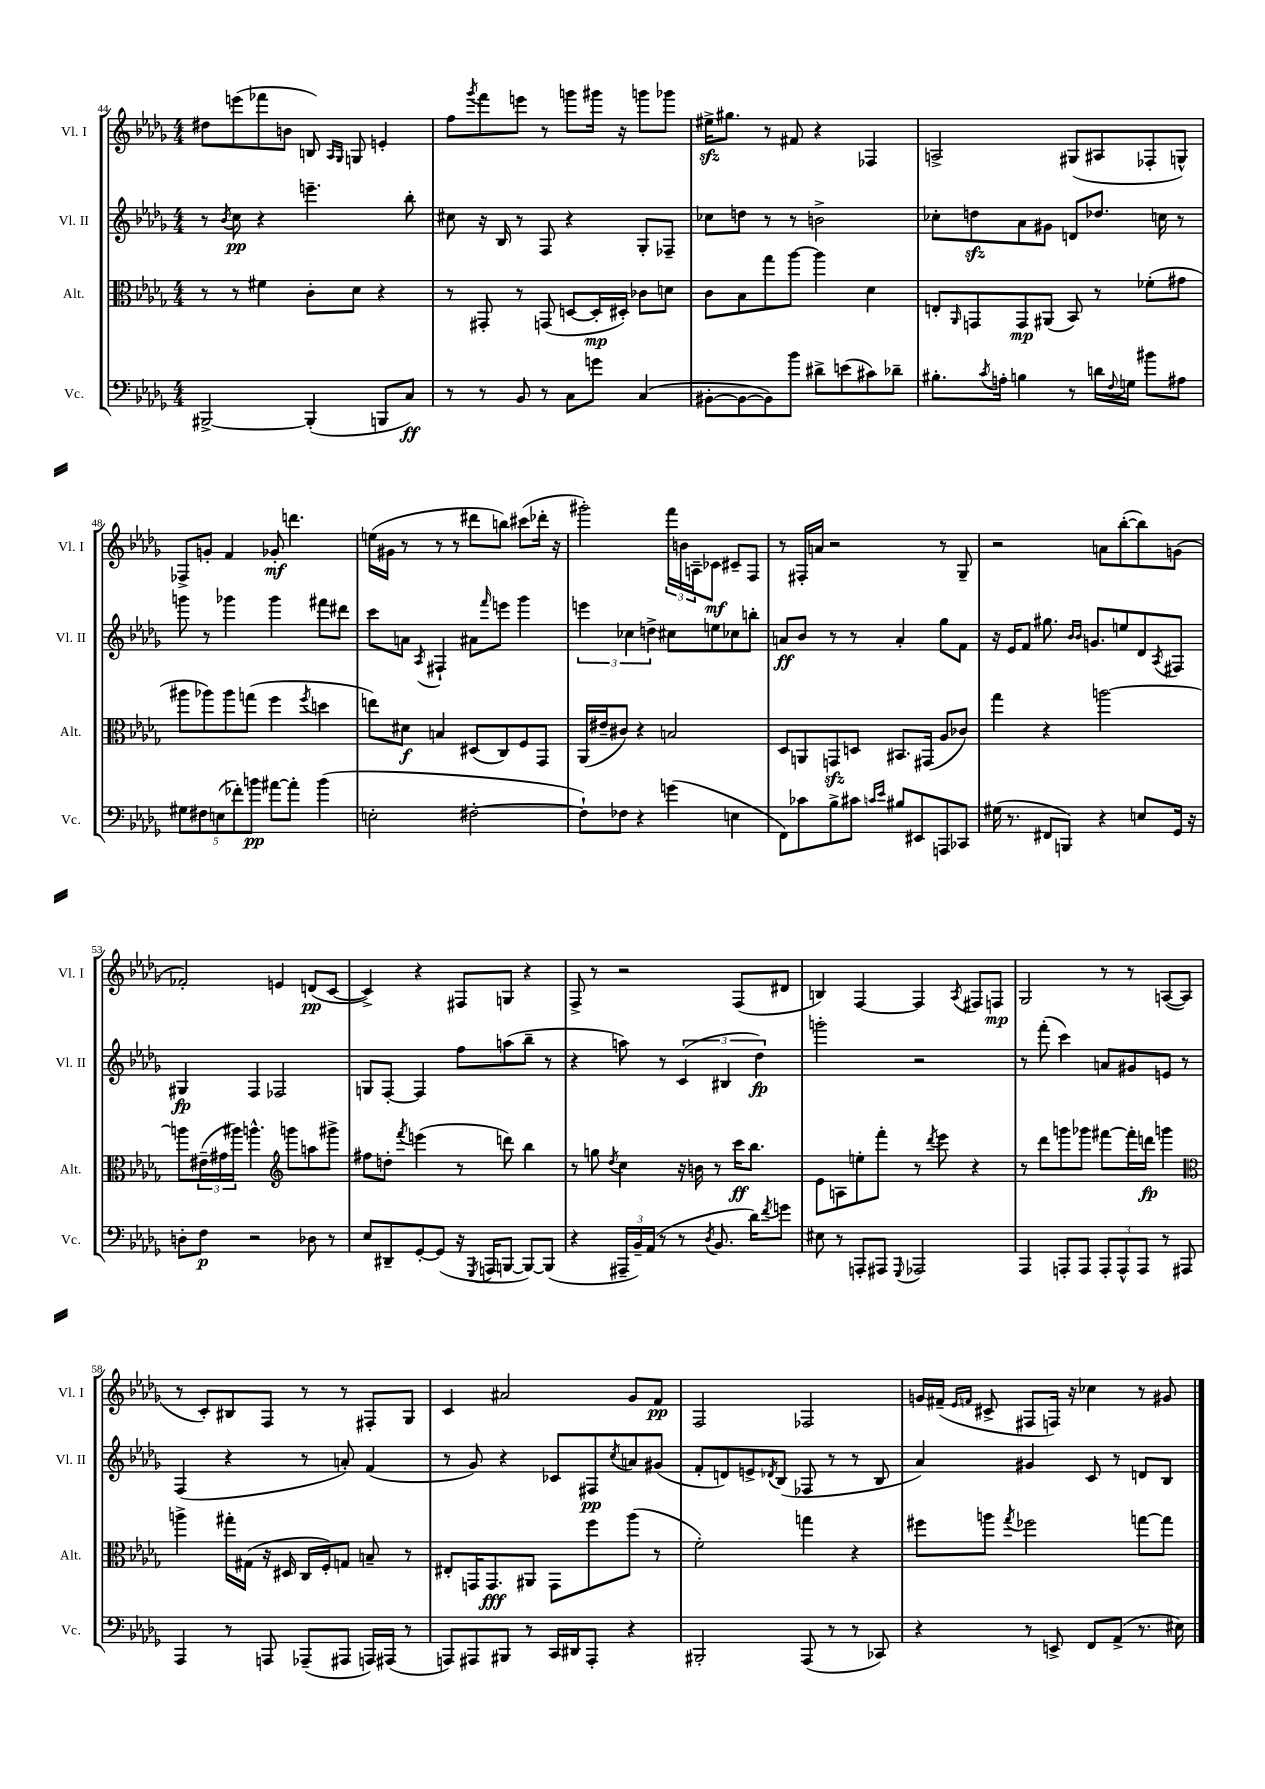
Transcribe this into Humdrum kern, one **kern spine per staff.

**kern	**dynam	**kern	**dynam	**kern	**dynam	**kern	**dynam
*part4	*part4	*part3	*part3	*part2	*part2	*part1	*part1
*staff4	*staff4	*staff3	*staff3	*staff2	*staff2	*staff1	*staff1
*I"Vc.	*	*I"Alt.	*	*I"Vl. II	*	*I"Vl. I	*
*I'Vc.	*	*I'Alt.	*	*I'Vl. II	*	*I'Vl. I	*
*clefF4	*	*clefC3	*	*clefG2	*	*clefG2	*
*k[b-e-a-d-g-]	*	*k[b-e-a-d-g-]	*	*k[b-e-a-d-g-]	*	*k[b-e-a-d-g-]	*
*M4/4	*	*M4/4	*	*M4/4	*	*M4/4	*
=44	=44	=44	=44	=44	=44	=44	=44
[2BBB#X^/	.	8r	.	8r	.	8dd#X\L	.
.	.	.	.	8qb-/	.	.	.
.	.	8r	.	8cc\	pp	(8eeen\	.
.	.	4f#X\	.	4r	.	8fff-X\	.
.	.	.	.	.	.	8bn\J	.
(4BBB#'/]	.	8c'\L	.	4.eeen~\	.	8Bn/)	.
.	.	.	.	.	.	16qqA-/LL	.
.	.	.	.	.	.	16qqG-/JJ	.
.	.	8d-\J	.	.	.	8Gn/	.
8BBBn/L	.	4r	.	.	.	4en'/	.
8C/J)	ff	.	.	8bb-'\	.	.	.
=45	=45	=45	=45	=45	=45	=45	=45
8r	.	8r	.	8cc#X\	.	8ff\L	.
.	.	.	.	.	.	8qggg-/	.
8r	.	8GG#X'/	.	16r	.	8fff\	.
.	.	.	.	16B-/	.	.	.
8BB-/	.	8r	.	8r	.	8eeen\J	.
8r	.	(8GGn/	.	8F/	.	8r	.
8C\L	.	[8Dn/L	.	4r	.	8gggn\L	.
8gn\J	.	16D'/L]	mp	.	.	16ggg#X\Jk	.
.	.	16D#X'/JJ)	.	.	.	16r	.
(4C/	.	8c-X\L	.	8G-'/L	.	8gggn\L	.
.	.	8dn\J	.	8F-X~/J	.	8ggg-X\J	.
=46	=46	=46	=46	=46	=46	=46	=46
[8BB#X'\L	.	8c\L	.	8cc-X\L	.	16ee#Xzz^\KL	.
.	.	.	.	.	.	8.gg#X\J	.
8BB#\_	.	8B-\	.	8ddn\J	.	.	.
8BB#\])	.	8gg-\	.	8r	.	8r	.
8b-\J	.	[8aa-\J	.	8r	.	8f#X/	.
8d#X^\L	.	4aa-\]	.	2bn^\	.	4r	.
(8en\	.	.	.	.	.	.	.
8c#X\)	.	4d-\	.	.	.	4F-X/	.
8d-X~\J	.	.	.	.	.	.	.
=47	=47	=47	=47	=47	=47	=47	=47
8.B#X'\L	.	8En'/L	.	8cc-X'\L	.	2An^/	.
.	.	16qqAA-/	.	.	.	.	.
.	.	8GGn/	.	8ddnzz\	.	.	.
8qc/	.	.	.	.	.	.	.
16An'\Jk	.	.	.	.	.	.	.
4Bn\	.	8GG/	mp	8a-\	.	.	.
.	.	(8AA#X/J	.	8g#X\J	.	.	.
8r	.	8BB-/)	.	8dn/L	.	(8G#X/L	.
16dn\LL	.	8r	.	8.dd-X/J	.	8A#X/	.
8qqF/	.	.	.	.	.	.	.
16Gn\JJ	.	.	.	.	.	.	.
8b#X\L	.	(8f-X'\L	.	.	.	8F-X'/	.
.	.	.	.	16ccn\	.	.	.
8A#X\J	.	8g#X\J	.	8r	.	8Gn^^/J)	.
!!LO:LB:g=z
=48	=48	=48	=48	=48	=48	=48	=48
10G#X\L	.	8aa#X\L	.	8gggn\	.	8F-X^/L	.
10F#X\	.	.	.	.	.	.	.
.	.	8aa-X\)	.	8r	.	8gn'/J	.
(10En\	.	.	.	.	.	.	.
.	.	8aa-\	.	4ggg-X\	.	4f/	.
10f-X'\)	.	.	.	.	.	.	.
.	.	(8ggn\J	.	.	.	.	.
10bn\J	pp	.	.	.	.	.	.
[8a#X\L	.	4ff\	.	4ggg-\	.	8g-X'/	mf
8a#'\J]	.	.	.	.	.	4.dddn\	.
.	.	8qff/	.	.	.	.	.
(4b\	.	4ddn\	.	8fff#X\L	.	.	.
.	.	.	.	8ddd#X\J	.	.	.
=49	=49	=49	=49	=49	=49	=49	=49
2En'\	.	8een\L)	.	8ccc\L	.	(16een\LL	.
.	.	.	.	.	.	16g#X\JJ	.
.	.	8d#X\J	f	8an\J	.	8r	.
.	.	.	.	8qA-/	.	.	.
.	.	4Bn/	.	4F#X`/	.	8r	.
.	.	.	.	.	.	8r	.
[2F#X'\	.	(8D#X/L	.	8a#X\L	.	8ddd#X\L	.
.	.	.	.	16qqfff/	.	.	.
.	.	8C/)	.	8eeen\J	.	8bbn\J)	.
.	.	8F/	.	4ggg-\	.	(8ccc#X\L	.
.	.	8GG-/J	.	.	.	16ddd-X'\Jk	.
.	.	.	.	.	.	16r	.
=50	=50	=50	=50	=50	=50	=50	=50
8F#`\L])	.	(16AA-/LL	.	6eeen\	.	2ggg#X'\)	.
.	.	16e#X~/J	.	.	.	.	.
8F-X\J	.	8c#X/J)	.	.	.	.	.
.	.	.	.	6cc-X\	.	.	.
4r	.	4r	.	.	.	.	.
.	.	.	.	6ddn^\	.	.	.
(4gn\	.	2Bn/	.	8cc#X\L	.	24fff\LL	.
.	.	.	.	.	.	24bn\	.
.	.	.	.	.	.	24An~\J	.
.	.	.	.	8een\	.	8c-X\J	mf
4En\	.	.	.	8cc-X\	.	8c#X~/L	.
.	.	.	.	8bbn'\J	.	8F/J	.
=51	=51	=51	=51	=51	=51	=51	=51
8FF\L)	.	8D-/L	.	8an/L	ff	8r	.
8c-X\	.	8AAn/	.	8b-/J	.	16F#X'/LL	.
.	.	.	.	.	.	16an/JJ	.
8B-^\	.	8GGnzz/	.	8r	.	2r	.
8c#X\J	.	8Dn/J	.	8r	.	.	.
16qqcn/LL	.	.	.	.	.	.	.
16qqe-/JJ	.	.	.	.	.	.	.
8B#X/L	.	8.BB#X/L	.	4a'/	.	.	.
8EE#X/	.	.	.	.	.	.	.
.	.	(16GG#X/Jk	.	.	.	.	.
8AAAn/	.	8A-/L	.	8gg-\L	.	8r	.
8CC-X/J	.	8c-X/J)	.	8f\J	.	8G-~/	.
=52	=52	=52	=52	=52	=52	=52	=52
(16G#X\	.	4gg-\	.	16r	.	2r	.
8.r	.	.	.	16e-/KL	.	.	.
.	.	.	.	8f/J	.	.	.
8FF#X/L	.	4r	.	8.gg#X\	.	.	.
8BBBn/J)	.	.	.	.	.	.	.
.	.	.	.	16qqb-/LL	.	.	.
.	.	.	.	16qqb-/JJ	.	.	.
.	.	.	.	8.gn/L	.	.	.
4r	.	[2aan\	.	.	.	8an\L	.
.	.	.	.	8een/	.	([8bb-'\	.
8En/L	.	.	.	8d-/	.	8bb-\])	.
.	.	.	.	8qA-/	.	.	.
16GG-/Jk	.	.	.	8F#X/J	.	(8gn\J	.
16r	.	.	.	.	.	.	.
!!LO:LB:g=z
=53	=53	=53	=53	=53	=53	=53	=53
8Dn'\L	.	8aan\L]	.	4G#X/	fp	2f-X'/)	.
8F\J	p	(24e#X~\L	.	.	.	.	.
.	.	24g#X\	.	.	.	.	.
.	.	24aa#X\JJ)	.	.	.	.	.
2r	.	4.aan^^\	.	4F/	.	.	.
.	.	.	.	2F-X/	.	4en/	.
*	*	*clefG2	*	*	*	*	*
.	.	8gggn\L	.	.	.	.	.
8D-X\	.	8aan\	.	.	.	(8dn/L	pp
8r	.	8ggg#X^\J	.	.	.	[8c/J	.
=54	=54	=54	=54	=54	=54	=54	=54
8E-/L	.	8ff#X\L	.	8Gn/L	.	4c^/])	.
8DD#X~/	.	8ddn'\J	.	[8F'/J	.	.	.
.	.	8qfff/	.	.	.	.	.
[8GG-'/	.	(4eeen\	.	4F/]	.	4r	.
(8GG-/J]	.	.	.	.	.	.	.
16r	.	8r	.	8ff\L	.	8F#X/L	.
8qGGG-/	.	.	.	.	.	.	.
16AAAn/KL	.	.	.	.	.	.	.
[8BBBn/J	.	8dddn\)	.	(8aan\	.	8Gn/J	.
8BBB/L_)	.	4bb-\	.	8bb-~\J	.	4r	.
(8BBB/J]	.	.	.	8r	.	.	.
=55	=55	=55	=55	=55	=55	=55	=55
4r	.	8r	.	4r	.	8F^/	.
.	.	8ggn\	.	.	.	8r	.
.	.	8qdd-/	.	.	.	.	.
24AAA#X~/LL	.	4cc\	.	8aan\)	.	2r	.
24BB-~/)	.	.	.	.	.	.	.
(24AA-/JJ	.	.	.	.	.	.	.
8r	.	.	.	8r	.	.	.
8r	.	16r	.	(6c/	.	.	.
.	.	16bn\	.	.	.	.	.
8qD-/	.	.	.	.	.	.	.
8.BB-/	.	8r	.	.	.	.	.
.	.	.	.	6B#X/	.	.	.
.	.	16ccc\KL	ff	.	.	(8F/L	.
16d-\KL)	.	8.bb-\J	.	.	.	.	.
.	.	.	.	6dd-\)	fp	.	.
8qf/	.	.	.	.	.	.	.
8gn\J	.	.	.	.	.	8d#X/J	.
=56	=56	=56	=56	=56	=56	=56	=56
8E#X\	.	8e-\L	.	2gggn'\	.	4Bn/)	.
8r	.	8An\	.	.	.	.	.
8AAAn'/L	.	8een'\	.	.	.	[4F/	.
8AAA#X/J	.	8fff'\J	.	.	.	.	.
8qqGGG-/	.	.	.	.	.	.	.
2AAA-X/	.	8r	.	2r	.	4F/]	.
.	.	8qddd-/	.	.	.	.	.
.	.	8eee-\	.	.	.	.	.
.	.	.	.	.	.	8qA-/	.
.	.	4r	.	.	.	8F#X/L	.
.	.	.	.	.	.	8Fn/J	mp
=57	=57	=57	=57	=57	=57	=57	=57
4AAA-/	.	8r	.	8r	.	2G-/	.
.	.	8ddd-\L	.	(8fff'\	.	.	.
8AAAn'/L	.	8gggn\	.	4ccc\)	.	.	.
8AAA/J	.	8ggg-X\J	.	.	.	.	.
12AAA'/L	.	[8fff#X\L	.	8an/L	.	8r	.
12AAA^^/	.	.	.	.	.	.	.
.	.	16fff#'\L]	.	8g#X/	.	8r	.
12AAA/J	.	.	.	.	.	.	.
.	.	16dddn\JJ	fp	.	.	.	.
8r	.	4gggn\	.	8en/J	.	([8An/L	.
8AAA#X/	.	.	.	8r	.	8A/J]	.
!!LO:LB:g=z
=58	=58	=58	=58	=58	=58	=58	=58
*	*	*clefC3	*	*	*	*	*
4AAA-/	.	4aan^\	.	(4F/	.	8r	.
.	.	.	.	.	.	8c'/L)	.
8r	.	16gg#X'\LL	.	4r	.	8B#X/	.
.	.	(16G#X\JJ	.	.	.	.	.
8AAAn/	.	16r	.	.	.	8F/J	.
.	.	16D#X/	.	.	.	.	.
(8AAA-X~/L	.	16C/LL	.	8r	.	8r	.
.	.	16F'/J)	.	.	.	.	.
8AAA#X/J	.	8Gn/J	.	8an'/)	.	8r	.
16AAAn/LL)	.	8Bn~/	.	(4f/	.	8F#X'/L	.
(16AAA#X/JJ	.	.	.	.	.	.	.
8r	.	8r	.	.	.	8G-/J	.
=59	=59	=59	=59	=59	=59	=59	=59
8AAAn/L)	.	8E#X'/L	.	8r	.	4c/	.
8AAA#X/	.	16GGn/K	.	8g-/)	.	.	.
.	.	8.GG/	fff	.	.	.	.
8BBB#X/J	.	.	.	4r	.	2a#X/	.
8r	.	8AA#X/J	.	.	.	.	.
16CC/LL	.	8GG\L	.	8c-X/L	.	.	.
16DD#X/J	.	.	.	.	.	.	.
8AAA#'/J	.	8ff\	.	8F#X/	pp	.	.
.	.	.	.	8qcc/	.	.	.
4r	.	(8aa-\J	.	8an/	.	8g-/L	.
.	.	8r	.	(8g#X/J	.	8f/J	pp
=60	=60	=60	=60	=60	=60	=60	=60
2BBB#X'/	.	2f'\)	.	8f'/L	.	2F/	.
.	.	.	.	8dn/)	.	.	.
.	.	.	.	8en^/	.	.	.
.	.	.	.	8qd-X/	.	.	.
.	.	.	.	(8B-/J	.	.	.
(8AAA-/	.	4ggn\	.	8F-X/	.	2F-X/	.
8r	.	.	.	8r	.	.	.
8r	.	4r	.	8r	.	.	.
8CC-X/)	.	.	.	8B-/	.	.	.
=61	=61	=61	=61	=61	=61	=61	=61
4r	.	8ff#X\L	.	4a-/)	.	16gn/LL	.
.	.	.	.	.	.	(16f#X~/JJ	.
.	.	.	.	.	.	16qqe-/LL	.
.	.	.	.	.	.	16qqfn/JJ	.
.	.	8aan\J	.	.	.	8c#X^/	.
.	.	8qgg-/	.	.	.	.	.
8r	.	2ff-X\	.	4g#X/	.	8F#X/L	.
8EEn^/	.	.	.	.	.	16Fn/Jk)	.
.	.	.	.	.	.	16r	.
8FF/L	.	.	.	8c/	.	4cc-X\	.
(8AA-^/J	.	.	.	8r	.	.	.
8.r	.	[8ggn\L	.	8dn/L	.	8r	.
.	.	8gg\J]	.	8B-/J	.	8g#X/	.
16E#X\)	.	.	.	.	.	.	.
==	==	==	==	==	==	==	==
*-	*-	*-	*-	*-	*-	*-	*-
